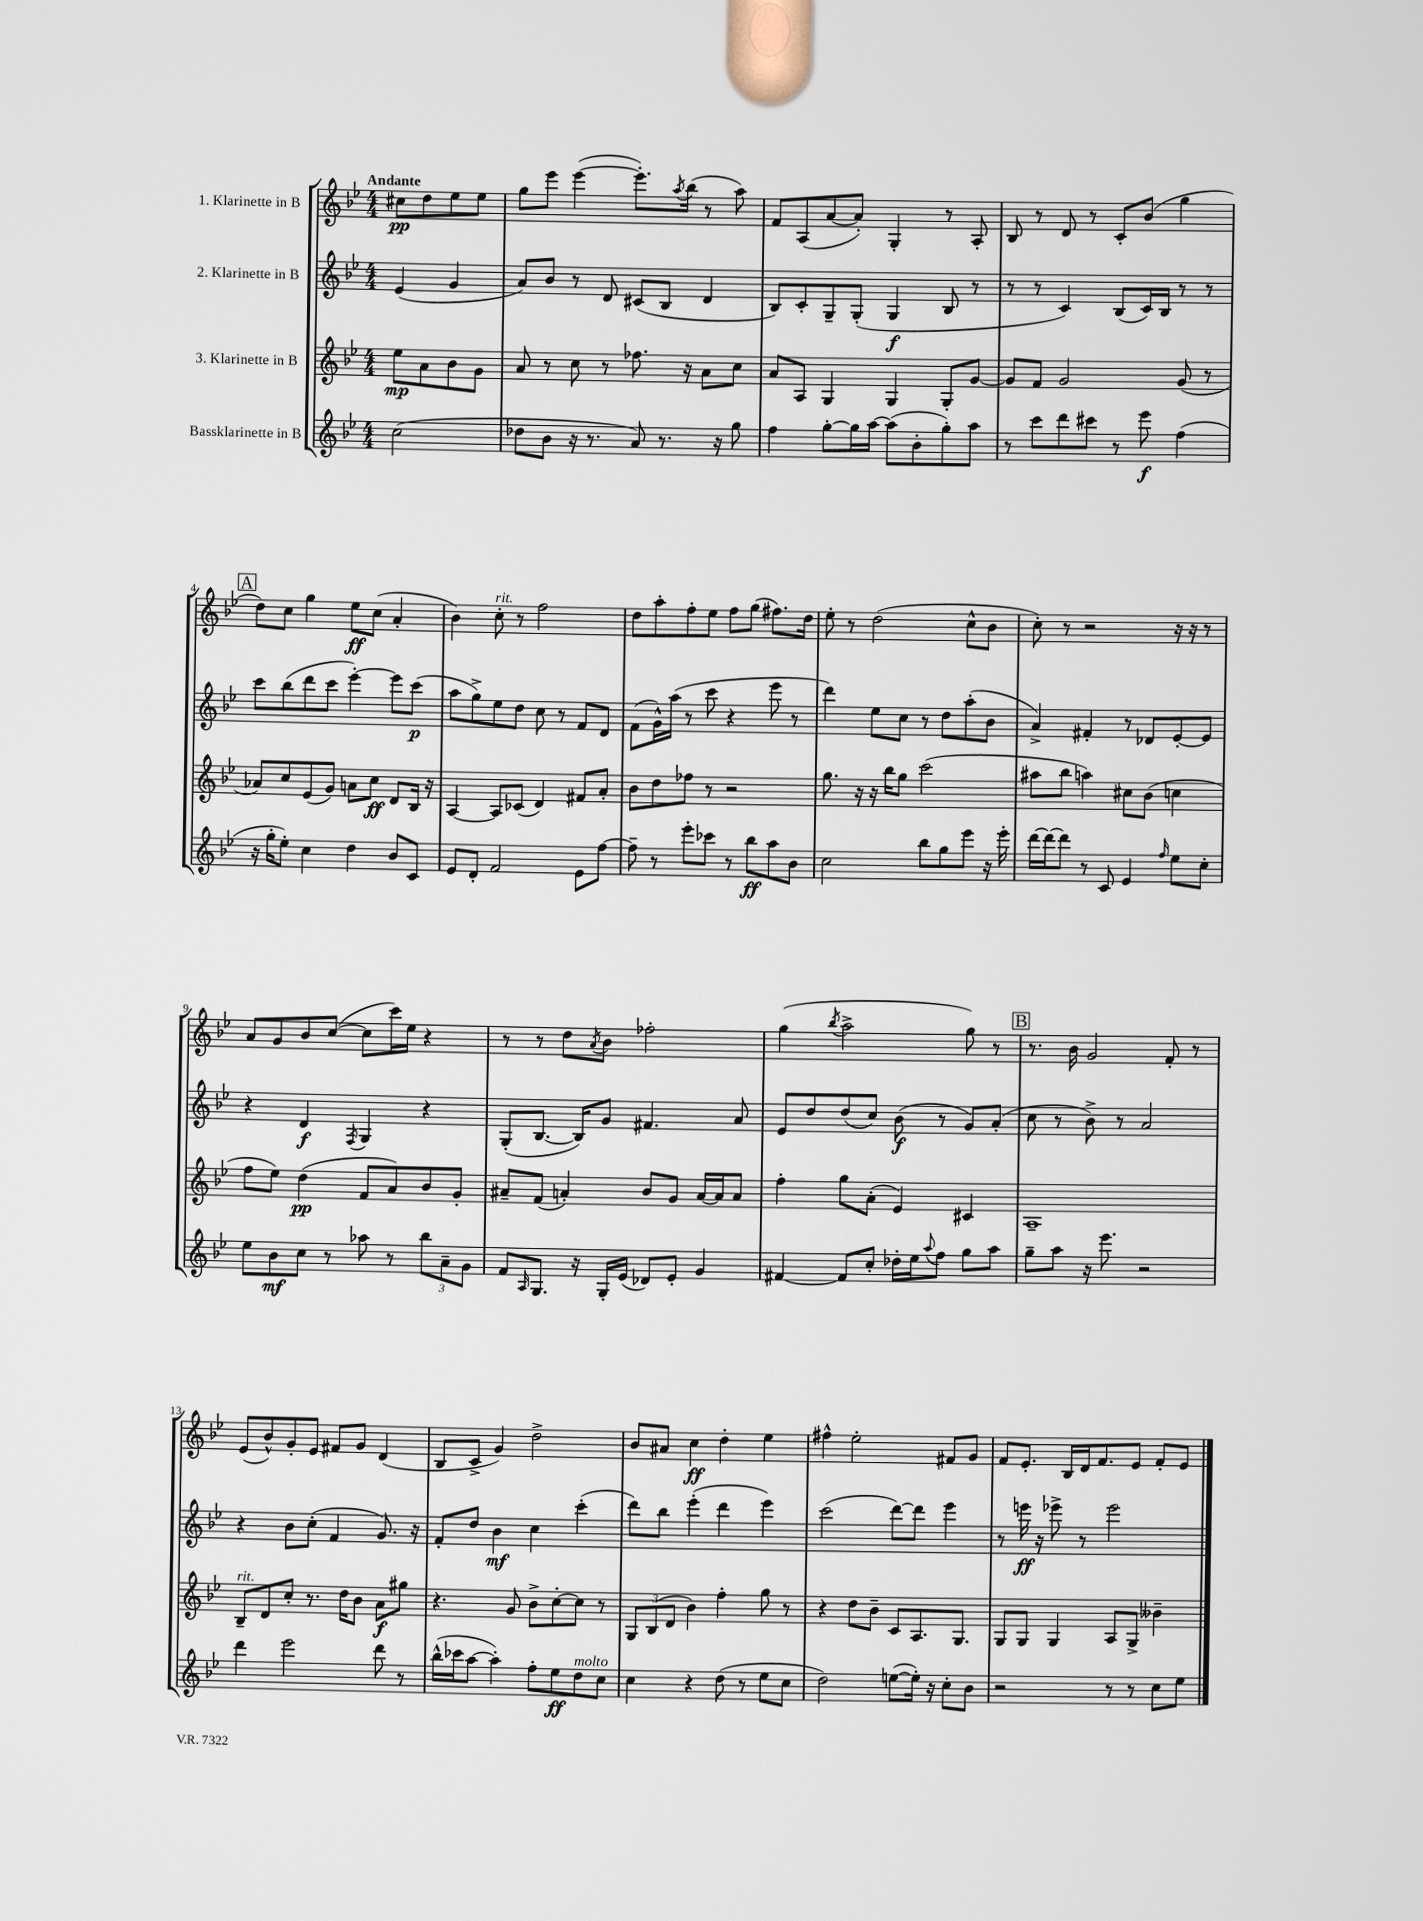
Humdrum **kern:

**kern	**kern	**kern	**kern
*staff4	*staff3	*staff2	*staff1
*clefG2	*clefG2	*clefG2	*clefG2
*k[b-e-]	*k[b-e-]	*k[b-e-]	*k[b-e-]
*M4/4	*M4/4	*M4/4	*M4/4
(2cc	8ee-	(4e-	8cc#
.	8a	.	8dd
.	8b-	4g	8ee-
.	8g	.	8ee-
=	=	=	=
8dd-	8a	8a)	8gg
8b-	8r	8b-	8eee-
16r	8cc	8r	([4eee-
8.r	.	.	.
.	8r	8d	.
8a)	8.ff-	(8c#	8.eee-'])
8.r	.	8B-	.
.	.	.	8qaa
.	16r	.	(16bb-
.	8a	4d	8r
16r	.	.	.
8gg	8cc	.	8aa)
=	=	=	=
4ff	8a	8B-)	8f
.	8A	8c'	(8A
[8gg'	4G	8G~	[8a
16gg]	.	(8G'	8a'])
[16aa	.	.	.
(8aa]	4G	4G	4G'
8b-'	.	.	.
8gg')	8G'	8B-	8r
8aa	[8g	8r	8A'
=	=	=	=
8r	8g]	8r	8B-
8ccc	8f	8r	8r
8ddd	2g	4c)	8d
8ccc#	.	.	8r
8r	.	(8B-	8c'
8eee-	.	16c)	(8b-
.	.	16B-	.
(4ff	(8g	8r	4gg
.	8r	8r	.
=	=	=	=
16r	8a-)	8ccc	8dd)
16gg'	.	.	.
8ee-')	8cc	(8bb-	8cc
4cc	(8e-	8ddd	4gg
.	8g)	8ccc	.
4dd	8a	[4eee-')	8ee-
.	8cc	.	(8cc
8b-	8d	8eee-]	4a'
8c	16B-	(8ccc	.
.	16r	.	.
=	=	=	=
8e-	[4A	8aa	4b-)
8d'	.	8gg^)	.
2f	8A]	8ee-	8cc'
.	(8c-	8dd	8r
.	4d)	8cc	2ff
.	.	8r	.
8e-	8f#	8f	.
[8ff	8a'	8d	.
=	=	=	=
8ff~]	8b-	(8f	8dd
8r	8dd	16g^^)	8aa'
.	.	(16aa	.
8eee-'	8ff-	8r	8ff'
8ccc-	8r	8ccc	8ee-
8r	2r	4r	8ff
8bb-	.	.	(8gg
8aa	.	8eee-	8.ff#)
8b-	.	8r	.
.	.	.	16dd
=	=	=	=
2cc	8.gg	4ddd)	8ee-'
.	.	.	8r
.	16r	.	.
.	16r	8ee-	(2dd
.	16bb-	.	.
.	8gg	8cc	.
8bb-	(2ccc	8r	.
8gg	.	8dd	.
8eee-	.	(8aa'	8cc^^
16r	.	8b-	8b-
16eee-'	.	.	.
=	=	=	=
[16ddd	8aa#	4a^)	8cc')
16ddd_	.	.	.
8ddd]	8bb-	.	8r
8r	4aa)	4f#'	2r
8c	.	.	.
4e-	8cc#	8r	.
.	(8b-	8d-	.
16qqff	.	.	.
8ee-	4cc	[8e-'	16r
.	.	.	16r
8cc'	.	8e-]	8r
=	=	=	=
8ee-	8ff	4r	8a
8b-	8ee-)	.	8g
8cc	(4dd	4d	8b-
8r	.	.	([8cc
.	.	8qF	.
8aa-	8f	4G	8cc]
8r	8a)	.	16ccc)
.	.	.	16ee-
12bb-	8b-	4r	4r
12a~	.	.	.
.	8g'	.	.
12g	.	.	.
=	=	=	=
8f	8a#~	(8G'	8r
16qqA	.	.	.
8.G	(8f	[8.B-	8r
.	4a')	.	8dd
16r	.	16B-])	.
.	.	.	8qa
16G'	.	8g	8b-
(16e-	.	.	.
8d-)	8b-	4.f#	2ff-'
8e-'	8g	.	.
4g	[16a	.	.
.	16a]	.	.
.	8a	8a	.
=	=	=	=
[4f#	4ff'	8e-	(4gg
.	.	8dd	.
.	.	.	8qbb-
8f#]	8gg	(8dd	2aa^
8cc'	(8a'	8cc)	.
16dd-'	4e-)	(8b-	.
16ee-	.	.	.
8qqaa	.	.	.
8ff	.	8r	.
8gg	4c#	8g)	8gg)
8aa	.	(8a'	8r
=	=	=	=
8gg~	1A~	8cc	8.r
8aa	.	8r	.
.	.	.	16b-
16r	.	8b-^)	2g
8.eee-	.	.	.
.	.	8r	.
2r	.	2a	.
.	.	.	8f'
.	.	.	8r
=	=	=	=
4ddd	8B-~	4r	(8e-
.	8d	.	8b-^^)
2eee-	8cc'	8b-	8g'
.	8.r	(8cc'	8e-
.	.	4f	8f#
.	16dd	.	.
.	8b-	.	8g
8ddd	8a	8.g)	(4d
8r	8gg#	.	.
.	.	16r	.
=	=	=	=
(16bb-^^	4.r	8f'	8B-
16ccc-	.	.	.
[8aa	.	8dd	8c^
4aa'])	.	4b-	4g)
.	8g	.	.
8ff'	8b-^	4cc	2dd^
8ee-	[8cc'	.	.
8dd	8cc]	(4ccc'	.
8cc	8r	.	.
=	=	=	=
4cc	12G	8ddd)	8b-
.	(12B-	.	.
.	.	8bb-	8a#
.	12d	.	.
4r	4b-)	(4eee-'	4cc
(8dd	4ff'	4ddd	4dd'
8r	.	.	.
8ee-	8gg	4eee-)	4ee-
8cc	8r	.	.
=	=	=	=
2dd)	4r	(2ccc	4ff#^^
.	8dd	.	2ee-'
.	8b-~	.	.
([8ee	8c	[8ddd)	.
16ee'])	8.A	8ddd]	.
16r	.	.	.
8cc'	.	4eee-	8f#
.	8.G	.	.
8b-	.	.	8g
=	=	=	=
2r	8G	8r	8f
.	8G	16eee	8.e-'
.	.	16r	.
.	4G	8eee-^	.
.	.	.	16B-
.	.	8r	16d
.	.	.	8.f
8r	8A	2eee-	.
8r	8G^	.	8e-
8cc	4b--~	.	8f'
8ee-	.	.	8e-
==	==	==	==
*-	*-	*-	*-
